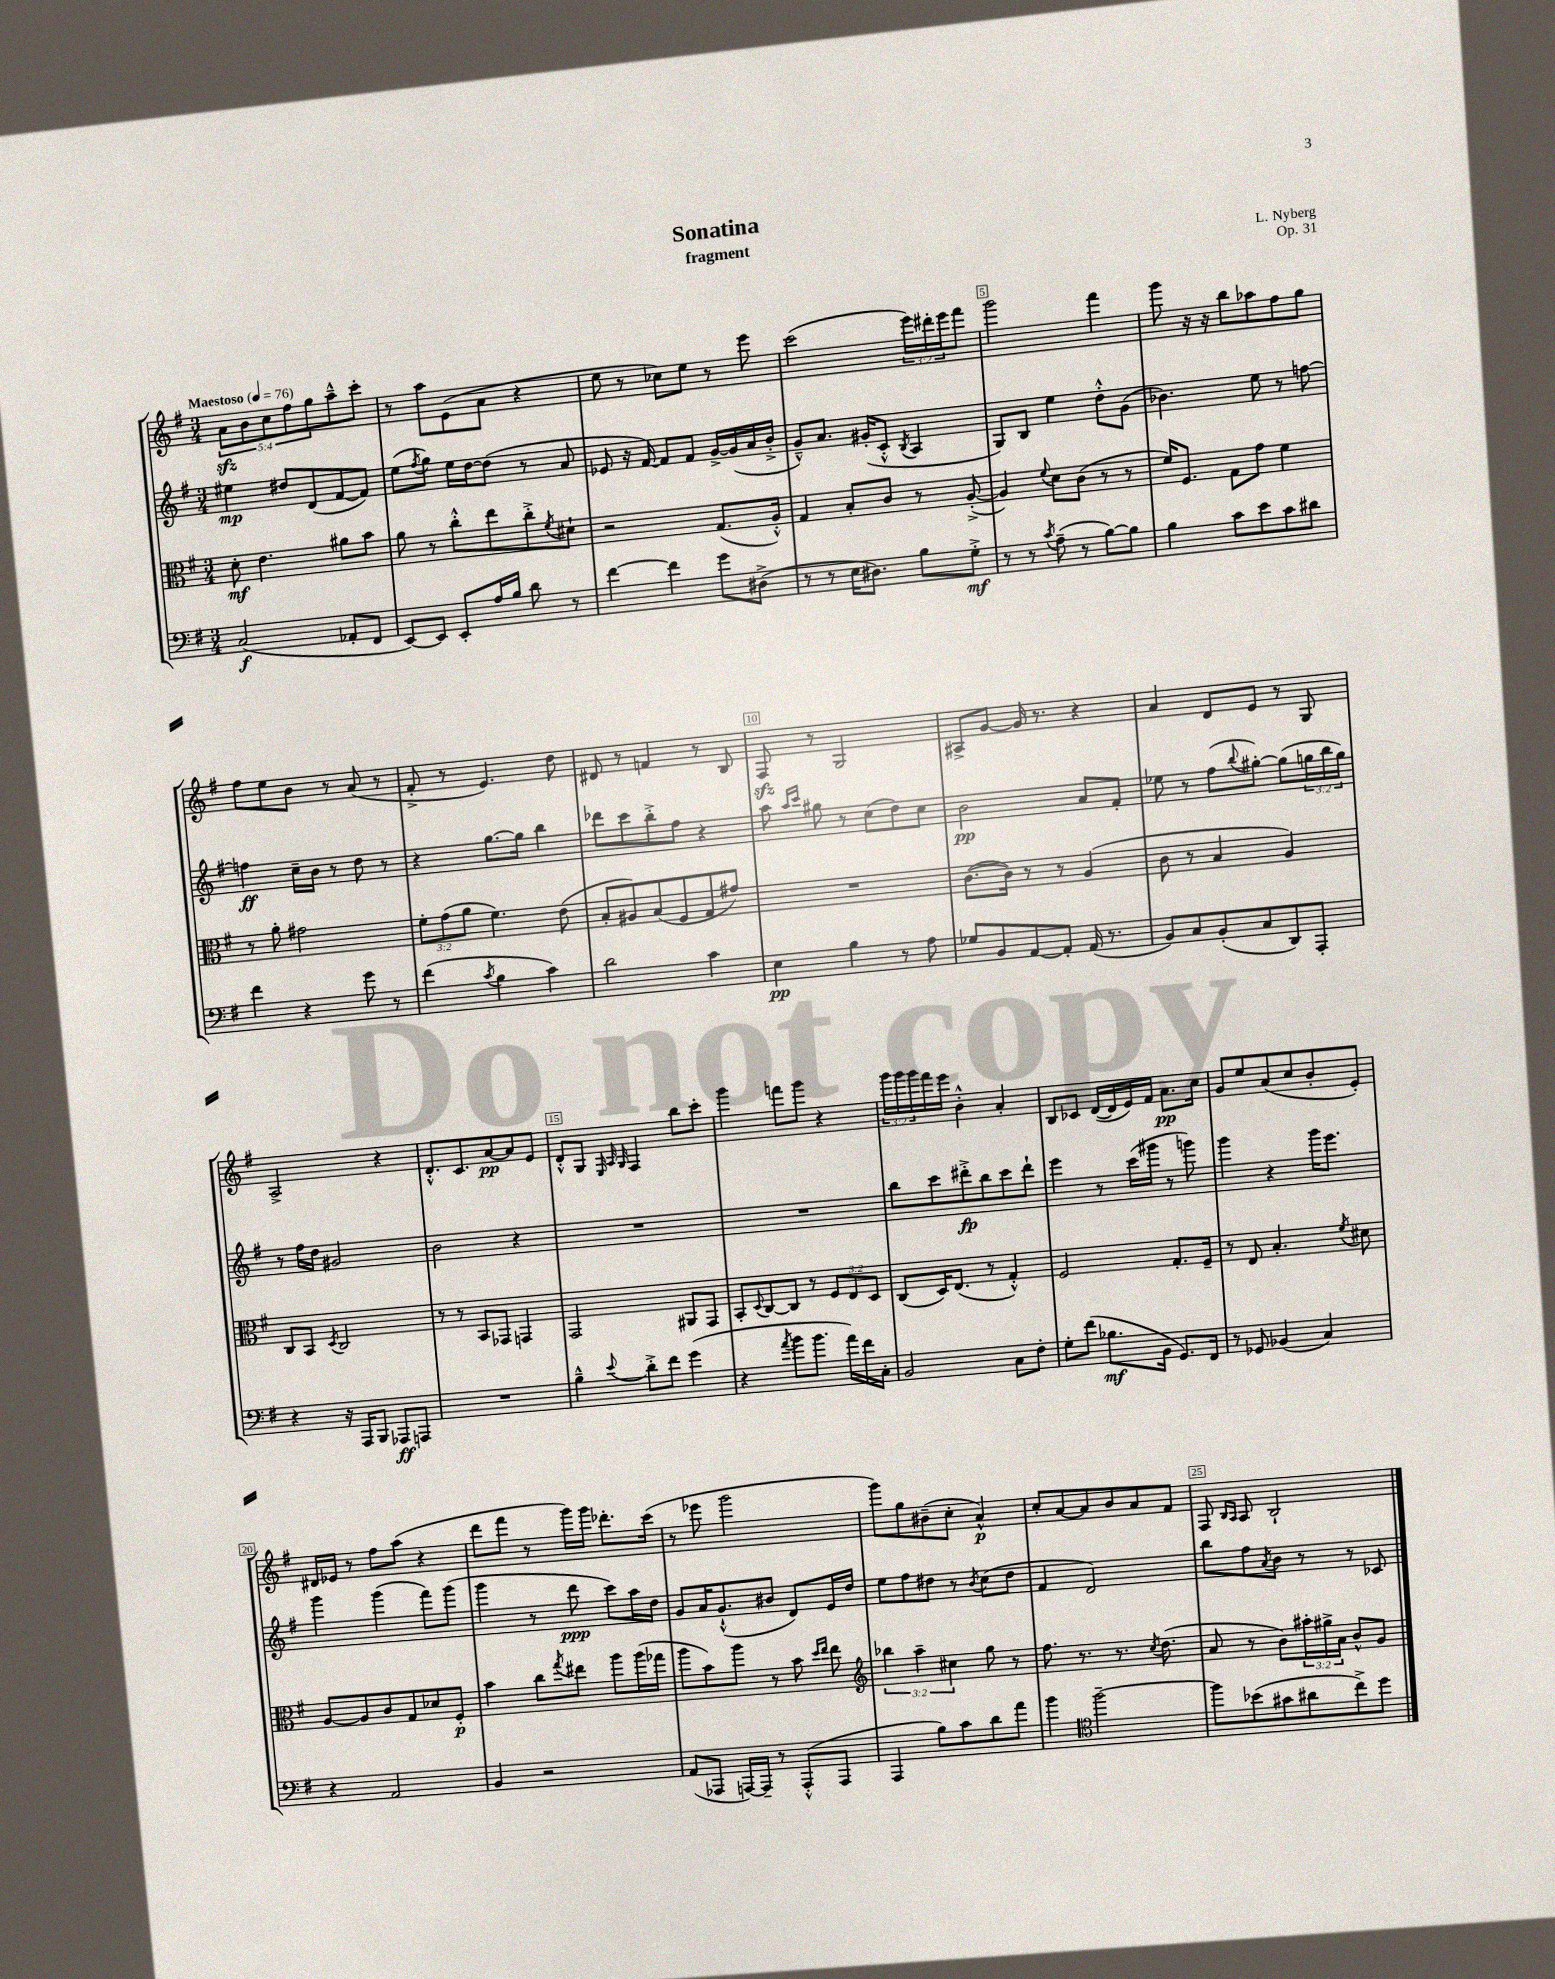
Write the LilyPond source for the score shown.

\header { title = "Sonatina" composer = "L. Nyberg" subtitle = "fragment" opus = "Op. 31" }
<<
\new StaffGroup <<
\new Staff = "s0" {
    \clef treble \key g \major \numericTimeSignature \time 3/4 \override Staff.TupletNumber.text = #tuplet-number::calc-fraction-text \tempo "Maestoso" 4 = 76
    \tuplet 5/4 { a'8\sfz b'8 c''8 fis''8 g''8 } a''8---^ c'''8-. |
    r8 a''8 e'8( a'8 r4 |
    e''8 r8 ces''8) e''8 r8 e'''8 |
    c'''2( \tuplet 3/2 { e'''16) dis'''16-. e'''16 } fis'''8 |
    g'''2 fis'''4 |
    g'''8 r16 r16 b''8 aes''8 fis''8 g''8 |
    fis''8 e''8 b'8 r8 a'8( r8 |
    fis'8-.-> r8 e'4.) d''8 |
    dis'8 r8 f'4 r8 b8 |
    fis8\sfz r8 g2 |
    ais8-> g'8~ g'16 r8. r4 |
    a'4 d'8 e'8 r8 g8 |
    a2-> r4 |
    d'8.-.-^ c'8. a'8~\pp a'8 e'8 |
    d'8-.-^ g8 \grace { e32 a32 g32 } fis4 b''8 c'''8-. |
    g'''4 f'''8 g'''8 r4 |
    \tuplet 3/2 { g'''16 g'''16 g'''16 } fis'''16 e'''16 b'4-.-^ a'4-. |
    b8 ces'8 d'16~( d'16 e'16) fis'16 a'8.\pp c''16 |
    g'8 e''8 a'8( c''8 b'8-. e'8-.) |
    dis'16 ees'16 r8 fis''8 a''8( r4 |
    d'''8 fis'''8 r8 g'''16) g'''16 des'''8.-. c'''16( |
    r8 ees'''8 g'''2 |
    g'''8) g''8 bis'8--( c''8-. a'4-^\p) |
    c''8-. a'8~ a'8 b'8 a'8 fis'8 |
    fis8 \grace { b16 a16 } a8 b2-! \bar "|." |
}
\new Staff = "s1" {
    \clef treble \key g \major \numericTimeSignature \time 3/4 \override Staff.TupletNumber.text = #tuplet-number::calc-fraction-text
    eis''4\mp dis''8 d'8( fis'8~ fis'8) |
    e''8( \acciaccatura { fis''8 } g''8) e''16 d''16~ d''8( r8 a'8 |
    ees'8 r16 fis'16~) fis'8 fis'8 g'16~-> g'16( a'16 b'16-.-> |
    g'8---^) a'8. gis'16-.( c'8-.-^ \acciaccatura { b8 } a4 |
    g8) b8 e''4 d''8-.-^ g'8( |
    bes'4.) e''8 r8 f''8~ |
    f''4\ff c''16-- b'16 r8 d''8 r8 |
    r4 g''8.~ g''16 b''4 |
    des'''8 c'''8 b''8-.-> fis''8 r4 |
    a''8 \grace { a''16 c'''16 } gis''8 r8 c''8( d''8) c''8 |
    b'2\pp a'8 fis'8-. |
    ees''8 r8 fis''8( \appoggiatura { b''8 } gis''8~-.) gis''8( \tuplet 3/2 { g''16 b''16 g''16) } |
    r8 fis''16 d''16 gis'2 |
    b'2 r4 |
    R2. |
    R2. |
    b''8 c'''8 dis'''8-.->\fp b''8 c'''8 dis'''8-! |
    e'''4 r8 c'''16( gis'''16 r8 g'''8) |
    g'''4 r4 g'''16 e'''8. |
    g'''4 g'''4( fis'''8) g'''8( |
    g'''4 r8 d'''8\ppp c'''8) a''16 d''16 |
    g'8 a'16 g'8.-!-^( bis'8 d'8) e'16 d''16 |
    e''8 fis''8 dis''8 r8 \acciaccatura { b'8 } c''8( dis''8 |
    fis'4 d'2) |
    b''8 fis''8 \acciaccatura { a'8 } b'8 r8 r8 ces'8 \bar "|." |
}
\new Staff = "s2" {
    \clef alto \key g \major \numericTimeSignature \time 3/4 \override Staff.TupletNumber.text = #tuplet-number::calc-fraction-text
    d'8-.\mf e'4. ais'8 b'8 |
    a'8 r8 c''8-.-^ e''8 c''8-.-> \acciaccatura { fis'8 } dis'8-! |
    r2 g8.( a16-.-^) |
    g4 b8-. c'8 r8 a8~-.->( |
    a4) \appoggiatura { fis'8 } d'8 c'8( r8 r8 |
    fis'16) fis8. g8 g'8 fis'4 |
    r8 a'8-. gis'2 |
    \tuplet 3/2 { fis'8-. g'8( a'8 } fis'4.) e'8( |
    b8-. ais8) b8( fis8 g8 gis'8) |
    R2. |
    c'8.~( c'16) r8 r8 a4( |
    c'8 r8 b4 a4) |
    c8 b,8 \acciaccatura { d8 } c2 |
    r8 r8 b,8 ges,8 g,4 |
    g,2 ais,8 g,8 |
    b,8-. \appoggiatura { d8 } c8~ c8 r8 \tuplet 3/2 { fis8 e8 d8 } |
    c8( d16) e8.( r8 g4-.-^) |
    fis2 g8.-. fis16-- |
    r8 e8 b4.-. \acciaccatura { fis'8 } dis'8 |
    a8~ a8 c'8 g8 des'8 fis8-.\p |
    b'4 c''8 \acciaccatura { g''8 } eis''8 a''8 a''16( ges''16 |
    a''8 b'8) a''8 r8 b'8 \grace { d''16 e''16 } e''8 |
    \clef treble \tuplet 3/2 { bes''4 a''4-- cis''4 } g''8 r8 |
    fis''8. r8. r8. \acciaccatura { c''8 } d''8.( |
    a'8 r8 b'8) \tuplet 3/2 { ais''16-. gis''16-> a'16 } b'8-^ g'8 \bar "|." |
}
\new Staff = "s3" {
    \clef bass \key g \major \numericTimeSignature \time 3/4
    c2\f( aes,8-. fis,8 |
    e,8~) e,8 e,8-. a16 b16 d'8 r8 |
    fis'4~ fis'4 g'8 dis8->( |
    r8 r8 e16 dis8.) b8 g8-.->\mf |
    r8 r8 \acciaccatura { c'8 } a8--( r8 b8~) b8 |
    b4 c'8 e'8 c'8 dis'8 |
    fis'4 r4 g'8 r8 |
    fis'4( \acciaccatura { c'8 } b4 c'4) |
    d'2 c'4 |
    e4\pp b4 r8 a8 |
    ges8 b,8 a,8~ a,8-. a,16( r8. |
    b,8) c8 b,8-.( c8 d,8) a,,8-. |
    r4 r16 a,,16 b,,8 aes,,8\ff a,,8 |
    R2. |
    b4---^ \appoggiatura { e'8 } d'8-.-> fis'8 g'4( |
    r4 \acciaccatura { a'8 } b'8 b'8. a'16) fis'16 c16-. |
    b,2 c8 fis8-. |
    g8-. fis'8( bes8.\mf b,16 g,8.) fis,16 |
    r8 ges,8 bes,4( c4) |
    r4 a,2 |
    b,4 r2 |
    a,8( aes,,8 a,,16~) a,,16-- r8 a,,8-.-^( a,,8 |
    a,,4 b8) c'8 d'8 a'8 |
    b'4 \clef tenor fis''2~-- |
    fis''8 bes'8( gis'8 ais'8 c''8->) d''8 \bar "|." |
}
>>
>>
\layout { \context { \Score \override BarNumber.break-visibility = ##(#f #t #t) barNumberVisibility = #(every-nth-bar-number-visible 5) \override BarNumber.stencil = #(make-stencil-boxer 0.1 0.3 ly:text-interface::print) } }
